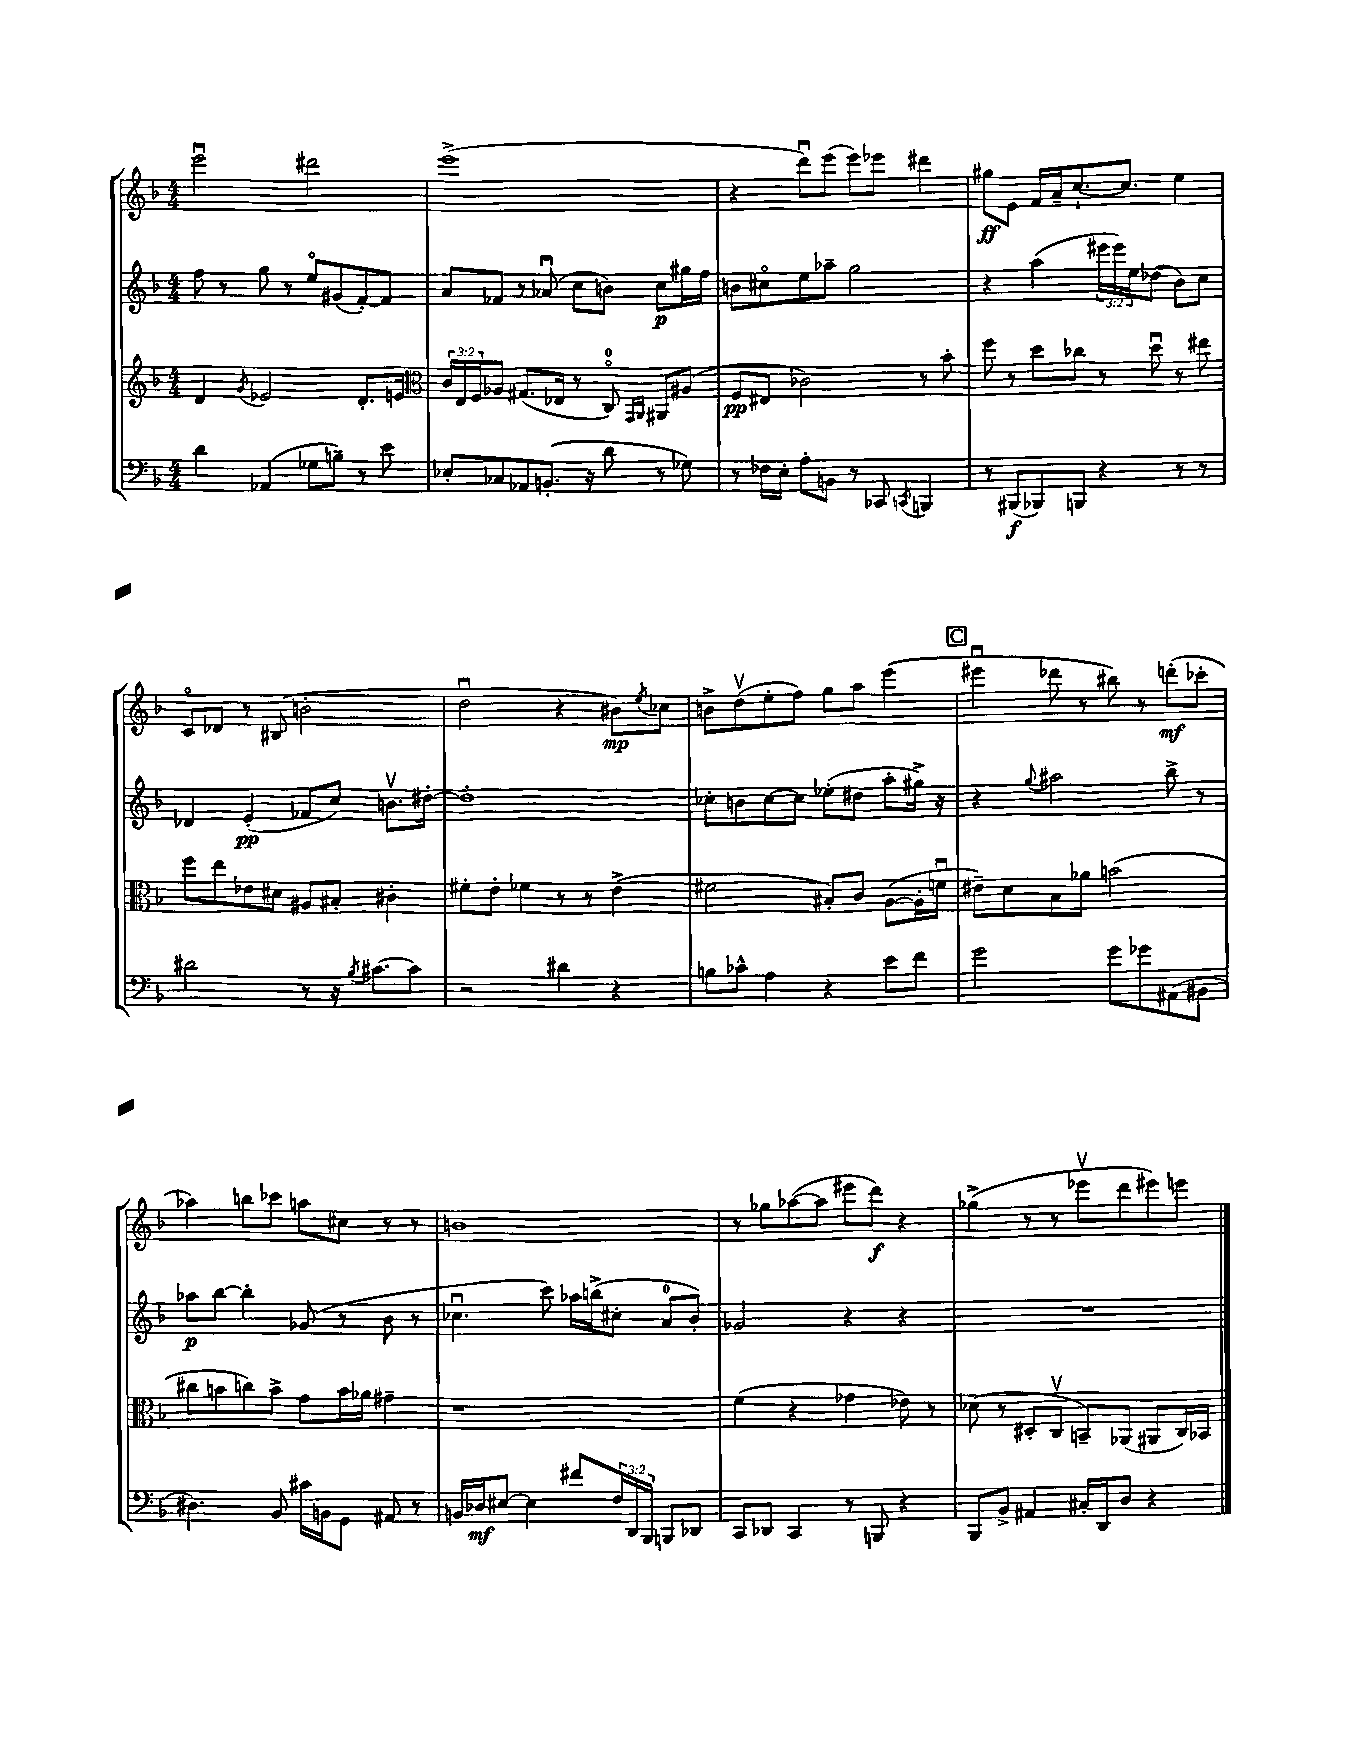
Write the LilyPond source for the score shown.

<<
\new StaffGroup <<
\new Staff = "s0" {
    \clef treble \key f \major \numericTimeSignature \time 4/4
    e'''2\downbow dis'''2 |
    e'''1->( |
    r4 d'''8\downbow) e'''8( e'''8) ees'''8 dis'''4 |
    gis''8\ff e'8 f'16 a'16-- c''8.~-! c''8. e''4 |
    c'8\flageolet des'8 r8 bis8( b'2-. |
    d''2\downbow r4 bis'8\mp) \acciaccatura { e''8 } ces''8 |
    b'8-> d''8\upbow( e''8-. f''8) g''8 a''8 e'''4( |
    \mark \markup { \box "C" } eis'''4\downbow des'''8 r8 bis''8) r8 d'''8-.\mf( ces'''8-. |
    aes''4) b''8 ces'''8 a''8 cis''8 r8 r8 |
    b'1 |
    r8 ges''8 aes''8~( aes''8 eis'''8 d'''8\f) r4 |
    ges''4->( r8 r8 ees'''8\upbow d'''8 eis'''8) e'''8 \bar "|." |
}
\new Staff = "s1" {
    \clef treble \key f \major \numericTimeSignature \time 4/4 \override Staff.TupletNumber.text = #tuplet-number::calc-fraction-text
    f''8 r8 g''8 r8 e''8\flageolet gis'8( f'8~-.) f'8 |
    a'8 fes'8 r8 aes'8\downbow( c''8 b'8) c''8\p gis''16 f''16 |
    b'8 cis''8\flageolet e''8 aes''8-- g''2 |
    r4 a''4( \tuplet 3/2 { eis'''16 eis'''16) e''16 } des''8( bes'8) c''8 |
    des'4 e'4-.\pp( fes'8 c''8) b'8.\upbow dis''16~-. |
    dis''1-. |
    ces''8-. b'8 ces''8~ ces''8 ees''8-.( dis''8 a''8-. gis''16->) r16 |
    \mark \markup { \box "C" } r4 \appoggiatura { g''8 } ais''2 bes''8-> r8 |
    aes''8\p bes''8~ bes''4-. ges'8( r8 bes'8 r8 |
    ces''4.\downbow c'''8) aes''16 b''16->( cis''8-. a'8-0 bes'8-.) |
    ges'2 r4 r4 |
    R1 \bar "|." |
}
\new Staff = "s2" {
    \clef treble \key f \major \numericTimeSignature \time 4/4 \override Staff.TupletNumber.text = #tuplet-number::calc-fraction-text
    d'4 \acciaccatura { g'8 } ees'2 d'8.-. e'16 |
    \clef alto \tuplet 3/2 { c'16 e16 f16 } aes8 gis8.( ees16 r8 c8-0\flageolet) \grace { g,16 a,16 } ais,8 ais8( |
    f8\pp eis8 ces'2) r8 bes'8-. |
    f''8 r8 d''8 ces''8 r8 d''8\downbow r8 eis''8 |
    f''8 e''8 ees'8 dis'8 ais8 bis8-. cis'4-. |
    fis'8-. e'8-. fes'4 r8 r8 e'4->( |
    fis'2 bis8-.) c'8 a8~( a16-. f'16\downbow |
    \mark \markup { \box "C" } eis'8--) d'8 bes8 aes'8 b'2( |
    cis''8 b'8 c''8) b'8-> g'8 b'16 aes'16 gis'4-- |
    r1 |
    f'4( r4 ges'4 ees'8) r8 |
    des'8( r8 dis8-. c8\upbow b,8--) aes,8( ais,8 c16) bes,16 \bar "|." |
}
\new Staff = "s3" {
    \clef bass \key f \major \numericTimeSignature \time 4/4 \override Staff.TupletNumber.text = #tuplet-number::calc-fraction-text
    d'4 aes,4( ges8 b8--) r8 e'8 |
    ees8-. ces8 aes,8 b,8.-.( r16 d'8 r8 ges8) |
    r8 fes16 e16-. a8-. b,8 r8 ces,8 \acciaccatura { c,8 } b,,4 |
    r8 bis,,8\f( bes,,8) b,,8 r4 r8 r8 |
    dis'2 r8 r16 \acciaccatura { bes8 } cis'8.~ cis'8 |
    r2 dis'4 r4 |
    b8 ces'8-^ a4 r4 e'8 f'8 |
    \mark \markup { \box "C" } g'2 g'8 ges'8 ais,8( bis,8 |
    dis4.) bes,8 cis'16 b,16 g,8 ais,8 r8 |
    b,16 des16\mf eis8~ eis4 fis'8 \tuplet 3/2 { f16 d,16 bes,,16 } b,,8 des,8 |
    c,8 des,8 c,4 r8 b,,8 r4 |
    bes,,8 bes,8-> ais,4 cis16-. d,16 d8 r4 \bar "|." |
}
>>
>>
\layout { \context { \Score \remove "Bar_number_engraver" } }
